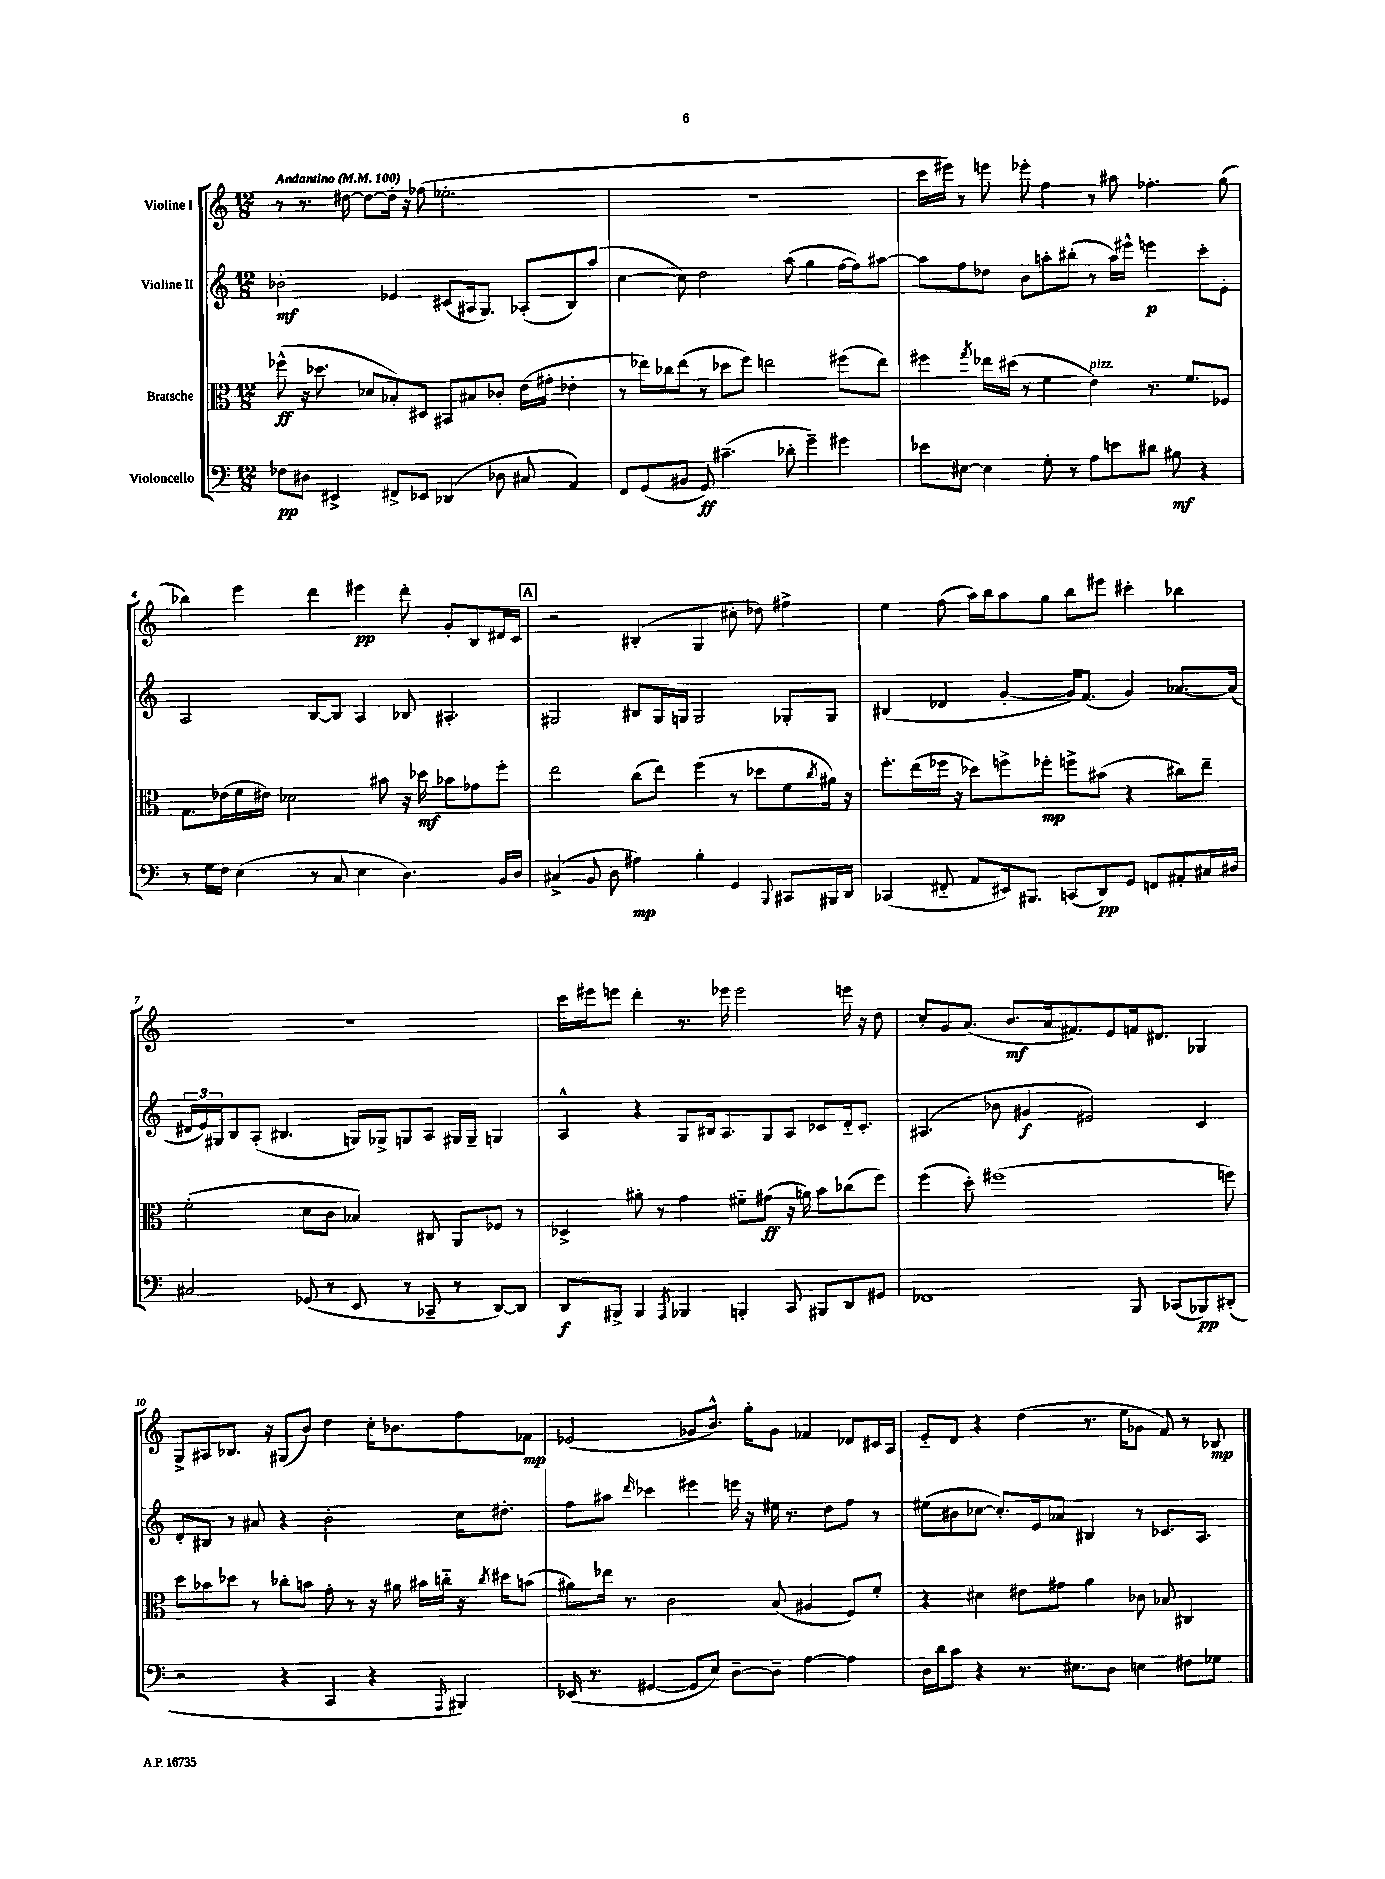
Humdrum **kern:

**kern	**dynam	**kern	**dynam	**kern	**dynam	**kern	**dynam
*part4	*part4	*part3	*part3	*part2	*part2	*part1	*part1
*staff4	*staff4	*staff3	*staff3	*staff2	*staff2	*staff1	*staff1
*I"Violoncello	*	*I"Bratsche	*	*I"Violine II	*	*I"Violine I	*
*clefF4	*	*clefC3	*	*clefG2	*	*clefG2	*
*k[]	*	*k[]	*	*k[]	*	*k[]	*
*M12/8	*	*M12/8	*	*M12/8	*	*M12/8	*
*MM100	*	*MM100	*	*MM100	*	*MM100	*
=1	=1	=1	=1	=1	=1	=1	=1
!	!	!	!	!	!	!LO:TX:a:B:t=Andantino	!
8F-X\L	pp	(8ff-X^^\	ff	2b-X'\	mf	8r	.
8D#X\J	.	16r	.	.	.	8.r	.
.	.	8.dd-X\	.	.	.	.	.
4EE#X^/	.	.	.	.	.	.	.
.	.	.	.	.	.	[16dd#X\	.
.	.	8d-X/L	.	.	.	8dd#\L_	.
8FF#X^/L	.	8B-X'/)	.	4e-X/	.	16dd#'\Jk]	.
.	.	.	.	.	.	16r	.
8EE-X/J	.	8D#X/J	.	.	.	(8ff-X\	.
(4DD-X/	.	8BB#X/L	.	(8c#X/L	.	2.ee-X'\	.
.	.	8B#X/	.	16A#X/k	.	.	.
.	.	.	.	8.G/J)	.	.	.
8D-X\	.	8c-X'/J	.	.	.	.	.
8C#X/	.	(16e\LL	.	(8A-X'/L	.	.	.
.	.	16g#X'\JJ	.	.	.	.	.
4AA/)	.	4e-X'\	.	8B/)	.	.	.
.	.	.	.	(8aa/J	.	.	.
=2	=2	=2	=2	=2	=2	=2	=2
8FF/L	.	8r	.	[4cc\	.	1.r	.
(8GG/	.	16ee-X\LL)	.	.	.	.	.
.	.	16cc-X\J	.	.	.	.	.
8BB#X/J	.	(8ee-\J	.	8cc\])	.	.	.
8GG/)	ff	8r	.	2dd\	.	.	.
(4.c#X~\	.	8dd-X\L	.	.	.	.	.
.	.	8ff\J)	.	.	.	.	.
.	.	2een\	.	.	.	.	.
8d-X'\	.	.	.	(8aa\	.	.	.
4g~\)	.	.	.	4gg\	.	.	.
4g#X\	.	(8ff#X\L	.	[16ff\LL	.	.	.
.	.	.	.	16ff\J])	.	.	.
.	.	8ee\J)	.	[8aa#X\J	.	.	.
=3	=3	=3	=3	=3	=3	=3	=3
8e-X\L	.	4ff#X\	.	8aa#\L]	.	16ccc\LL	.
.	.	.	.	.	.	16eee#X\JJ)	.
[8E#X\J	.	.	.	8ff\	.	8r	.
.	.	8qgg/	.	.	.	.	.
4E#\]	.	16ee-X\LL	.	8dd-X\J	.	8eeen\	.
.	.	(16dd#X\JJ	.	.	.	.	.
.	.	8r	.	8b\L	.	8eee-X'\	.
8G'\	.	4f\	.	8aan'\	.	4ff\	.
8r	.	.	.	(8bb#X'\J	.	.	.
!	!	!LO:TX:a:i:t=pizz.	!	!	!	!	!
8A\L	.	4e\)	.	8r	.	8r	.
8en\	.	.	.	16aa\LL)	.	8aa#X\	.
.	.	.	.	16eee#X^^\JJ	.	.	.
8d#X\J	.	8.r	.	4eeen\	p	4.ff-X'\	.
8B#X\	mf	.	.	.	.	.	.
.	.	8.f/L	.	.	.	.	.
4r	.	.	.	8ccc'\L	.	.	.
.	.	8F-X/J	.	8e'\J	.	(8gg\	.
!!LO:LB:g=z
=4	=4	=4	=4	=4	=4	=4	=4
8r	.	8.G\L	.	2A/	.	4bb-X\)	.
16G\LL	.	.	.	.	.	.	.
16F\JJ	.	(16e-X\L	.	.	.	.	.
(4E\	.	16f\	.	.	.	4eee\	.
.	.	16e#X\JJ)	.	.	.	.	.
.	.	2d-X\	.	.	.	.	.
8r	.	.	.	[8B/L	.	4ddd\	.
8C/	.	.	.	8B/J]	.	.	.
4E\	.	.	.	4A/	.	4eee#X\	pp
.	.	8b#X\	.	.	.	.	.
4.D\)	.	16r	.	8B-X/	.	8ddd'\	.
.	.	16dd-X\	mf	.	.	.	.
.	.	8b-X\L	.	4.A#X'/	.	8g'/L	.
.	.	8g-X\	.	.	.	8B/	.
16BB/LL	.	8ff'\J	.	.	.	16d#X/L	.
16D/JJ	.	.	.	.	.	16c/JJ	.
!!LO:REH:place=s1:t=A
=5	=5	=5	=5	=5	=5	=5	=5
(4C#X^/	.	2ee\	.	2G#X/	.	2r	.
8BB/	.	.	.	.	.	.	.
8D\	.	.	.	.	.	.	.
4A#X\)	mp	(8cc\L	.	8B#X/L	.	(4B#X'/	.
.	.	8ee\J)	.	16G#/L	.	.	.
.	.	.	.	16Gn/JJ	.	.	.
4B'\	.	(4ff\	.	2G/	.	4G/	.
4GG/	.	8r	.	.	.	8cc#X'\	.
.	.	8dd-X\L	.	.	.	8dd-X\)	.
8qqBBB/	.	.	.	.	.	.	.
8CC#X/L	.	8f\	.	8G-X'/L	.	4ff#X^\	.
.	.	8qcc/	.	.	.	.	.
16BBB#X/L	.	16a#X\Jk)	.	8G-/J	.	.	.
16DD/JJ	.	16r	.	.	.	.	.
=6	=6	=6	=6	=6	=6	=6	=6
(4CC-X/	.	8.ff'\L	.	(4B#X/	.	4ee\	.
.	.	(16ee\L	.	.	.	.	.
8FF#X/	.	16ff-X\JJ	.	4d-X/	.	(8ff\	.
.	.	16r	.	.	.	.	.
8AA/L	.	8dd-X\L)	.	.	.	16aa\LL)	.
.	.	.	.	.	.	16bb\J	.
16EE#X/k)	.	8ffn^\	.	[4g'/	.	8aa\	.
8.BBB#X/J	.	.	.	.	.	.	.
.	.	8ff-X'\J	mp	.	.	8gg\J	.
(8CCn/L	.	8ffn^\L	.	16g/KL])	.	8bb\L	.
.	.	.	.	(8.f/J	.	.	.
8DD/)	pp	(8b#X\J	.	.	.	8eee#X\J	.
8GG/J	.	4r	.	4g/)	.	4ccc#X'\	.
8FFn/L	.	.	.	.	.	.	.
8AA#X'/	.	8cc#X\L)	.	[8.a-X/L	.	4bb-X\	.
16C#X/L	.	8ee~\J	.	.	.	.	.
16D#X/JJ	.	.	.	(16a-/Jk]	.	.	.
!!LO:LB:g=z
=7	=7	=7	=7	=7	=7	=7	=7
2C#X/	.	(2f'\	.	24d#X/LL	.	1.r	.
.	.	.	.	24e/)	.	.	.
.	.	.	.	24G#X/J	.	.	.
.	.	.	.	8B/	.	.	.
.	.	.	.	(8A'/J	.	.	.
.	.	.	.	4.B#X/	.	.	.
(8GG-X/	.	8d\L	.	.	.	.	.
8r	.	8c\J	.	.	.	.	.
8EE/	.	4B-X/)	.	16Gn/LL)	.	.	.
.	.	.	.	16G-X^/J	.	.	.
8r	.	.	.	8Gn/	.	.	.
8CC-X~/	.	8C#X/	.	8A/J	.	.	.
8r	.	8AA/L	.	16G#X/LL	.	.	.
.	.	.	.	16G#~/JJ	.	.	.
[8DD/L)	.	8F-X/J	.	4Gn/	.	.	.
8DD/J]	.	8r	.	.	.	.	.
=8	=8	=8	=8	=8	=8	=8	=8
8DD/L	f	4D-X^/	.	4A^^/	.	16ccc\LL	.
.	.	.	.	.	.	16eee#X\J	.
8BBB#X^/J	.	.	.	.	.	8eeen\J	.
4BBB#/	.	8a#X'\	.	4r	.	4ddd'\	.
.	.	8r	.	.	.	.	.
8qAAA/	.	.	.	.	.	.	.
4BBB-X/	.	4g\	.	8G/L	.	8.r	.
.	.	.	.	16B#X/k	.	.	.
.	.	.	.	8.A/	.	16eee-X\	.
4BBBn'/	.	8f#X\L	.	.	.	2eee-\	.
.	.	(8g#X\J	ff	8G/	.	.	.
8CC/	.	16r	.	8A/J	.	.	.
.	.	16an\)	.	.	.	.	.
8BBB#X/L	.	8b\L	.	8c-X/L	.	.	.
8DD/	.	(8cc-X\	.	16d/k	.	16eeen\	.
.	.	.	.	8.c-'/J	.	16r	.
8GG#X/J	.	8ff\J)	.	.	.	8dd\	.
=9	=9	=9	=9	=9	=9	=9	=9
1FF-X	.	(4ff\	.	(4.A#X/	.	8cc'/L	.
.	.	.	.	.	.	8g/	.
.	.	8dd'\)	.	.	.	(8.a/J	.
.	.	(1ff#X	.	8b-X\	.	.	.
.	.	.	.	.	.	8.b/L	mf
.	.	.	.	4g#X/	f	.	.
.	.	.	.	.	.	16a/k	.
.	.	.	.	.	.	8.f#X/)	.
.	.	.	.	2e#X/)	.	.	.
.	.	.	.	.	.	8e/	.
8BBB/	.	.	.	.	.	16fn/k	.
.	.	.	.	.	.	8.d#X/J	.
(8CC-X/L	.	.	.	.	.	.	.
8BBB-X/)	pp	.	.	4c/	.	4G-X/	.
(8DD#X'/J	.	8ffn\)	.	.	.	.	.
!!LO:LB:g=z
=10	=10	=10	=10	=10	=10	=10	=10
2r	.	8dd\L	.	8d'/L	.	8G^/L	.
.	.	8b-X\	.	8B#X/J	.	8A#X/	.
.	.	8dd-X\J	.	8r	.	8.B-X/J	.
.	.	8r	.	8a#X/	.	.	.
.	.	.	.	.	.	16r	.
4r	.	8cc-X'\L	.	4r	.	(8G#X/L	.
.	.	8bn\J	.	.	.	8b/J)	.
4CC/	.	8g'\	.	2b'\	.	4dd\	.
.	.	8r	.	.	.	.	.
4r	.	16r	.	.	.	16cc'\KL	.
.	.	16a#X\	.	.	.	8.b-X\	.
.	.	16b#X\LL	.	.	.	.	.
.	.	16ccn\JJ	.	.	.	.	.
8qqAAA/	.	.	.	.	.	.	.
4BBB#X/)	.	16r	.	16cc\KL	.	8ff\	.
.	.	8qcc/	.	.	.	.	.
.	.	16dd#X\KL	.	8.dd#X'\J	.	.	.
.	.	(8bn\J	.	.	.	8f-X\J	mp
=11	=11	=11	=11	=11	=11	=11	=11
(16EE-X/	.	8a#X\L)	.	8ff\L	.	(2e-X/	.
8.r	.	.	.	.	.	.	.
.	.	16ee-X\Jk	.	8aa#X\J	.	.	.
.	.	8.r	.	.	.	.	.
.	.	.	.	16qqddd/	.	.	.
[4GG#X/	.	.	.	4ccc-X\	.	.	.
.	.	2c\	.	.	.	.	.
8GG#/L]	.	.	.	4eee#X\	.	8g-X/L	.
8E/J)	.	.	.	.	.	8.b^^/J)	.
[8D~\L	.	.	.	16eeen\	.	.	.
.	.	.	.	16r	.	16gg'\KL	.
8D~\J]	.	(8B/	.	16ee#X\	.	8g-\J	.
.	.	.	.	8.r	.	.	.
[4A\	.	4A#X/	.	.	.	4f-X/	.
.	.	.	.	8dd\L	.	.	.
4A\]	.	8F/L)	.	8ff\J	.	8d-X/L	.
.	.	8f'/J	.	8r	.	16c#X/L	.
.	.	.	.	.	.	16A/JJ	.
=12	=12	=12	=12	=12	=12	=12	=12
16D\LL	.	4r	.	(8ee#X\L	.	8e/L	.
16d\J	.	.	.	.	.	.	.
8c\J	.	.	.	8b#X\	.	8d/J	.
4r	.	4d#X\	.	[8cc-X\J	.	4r	.
.	.	.	.	8.cc-'/L])	.	.	.
8.r	.	8e#X\L	.	.	.	(4dd\	.
.	.	.	.	16e/k	.	.	.
.	.	8g#X\J	.	8a-X/J	.	.	.
8.E#X\L	.	.	.	.	.	.	.
.	.	4a\	.	4B#X/	.	8.r	.
8D\J	.	.	.	.	.	.	.
.	.	.	.	.	.	16ee\KL	.
4En\	.	8c-X\	.	8r	.	8g-X\J	.
.	.	8B-X/	.	8.c-X/L	.	8f/)	.
8F#X\L	.	4C#X/	.	.	.	8r	.
.	.	.	.	8.A/J	.	.	.
8G-X\J	.	.	.	.	.	8B-X/	mp
==	==	==	==	==	==	==	==
*-	*-	*-	*-	*-	*-	*-	*-
